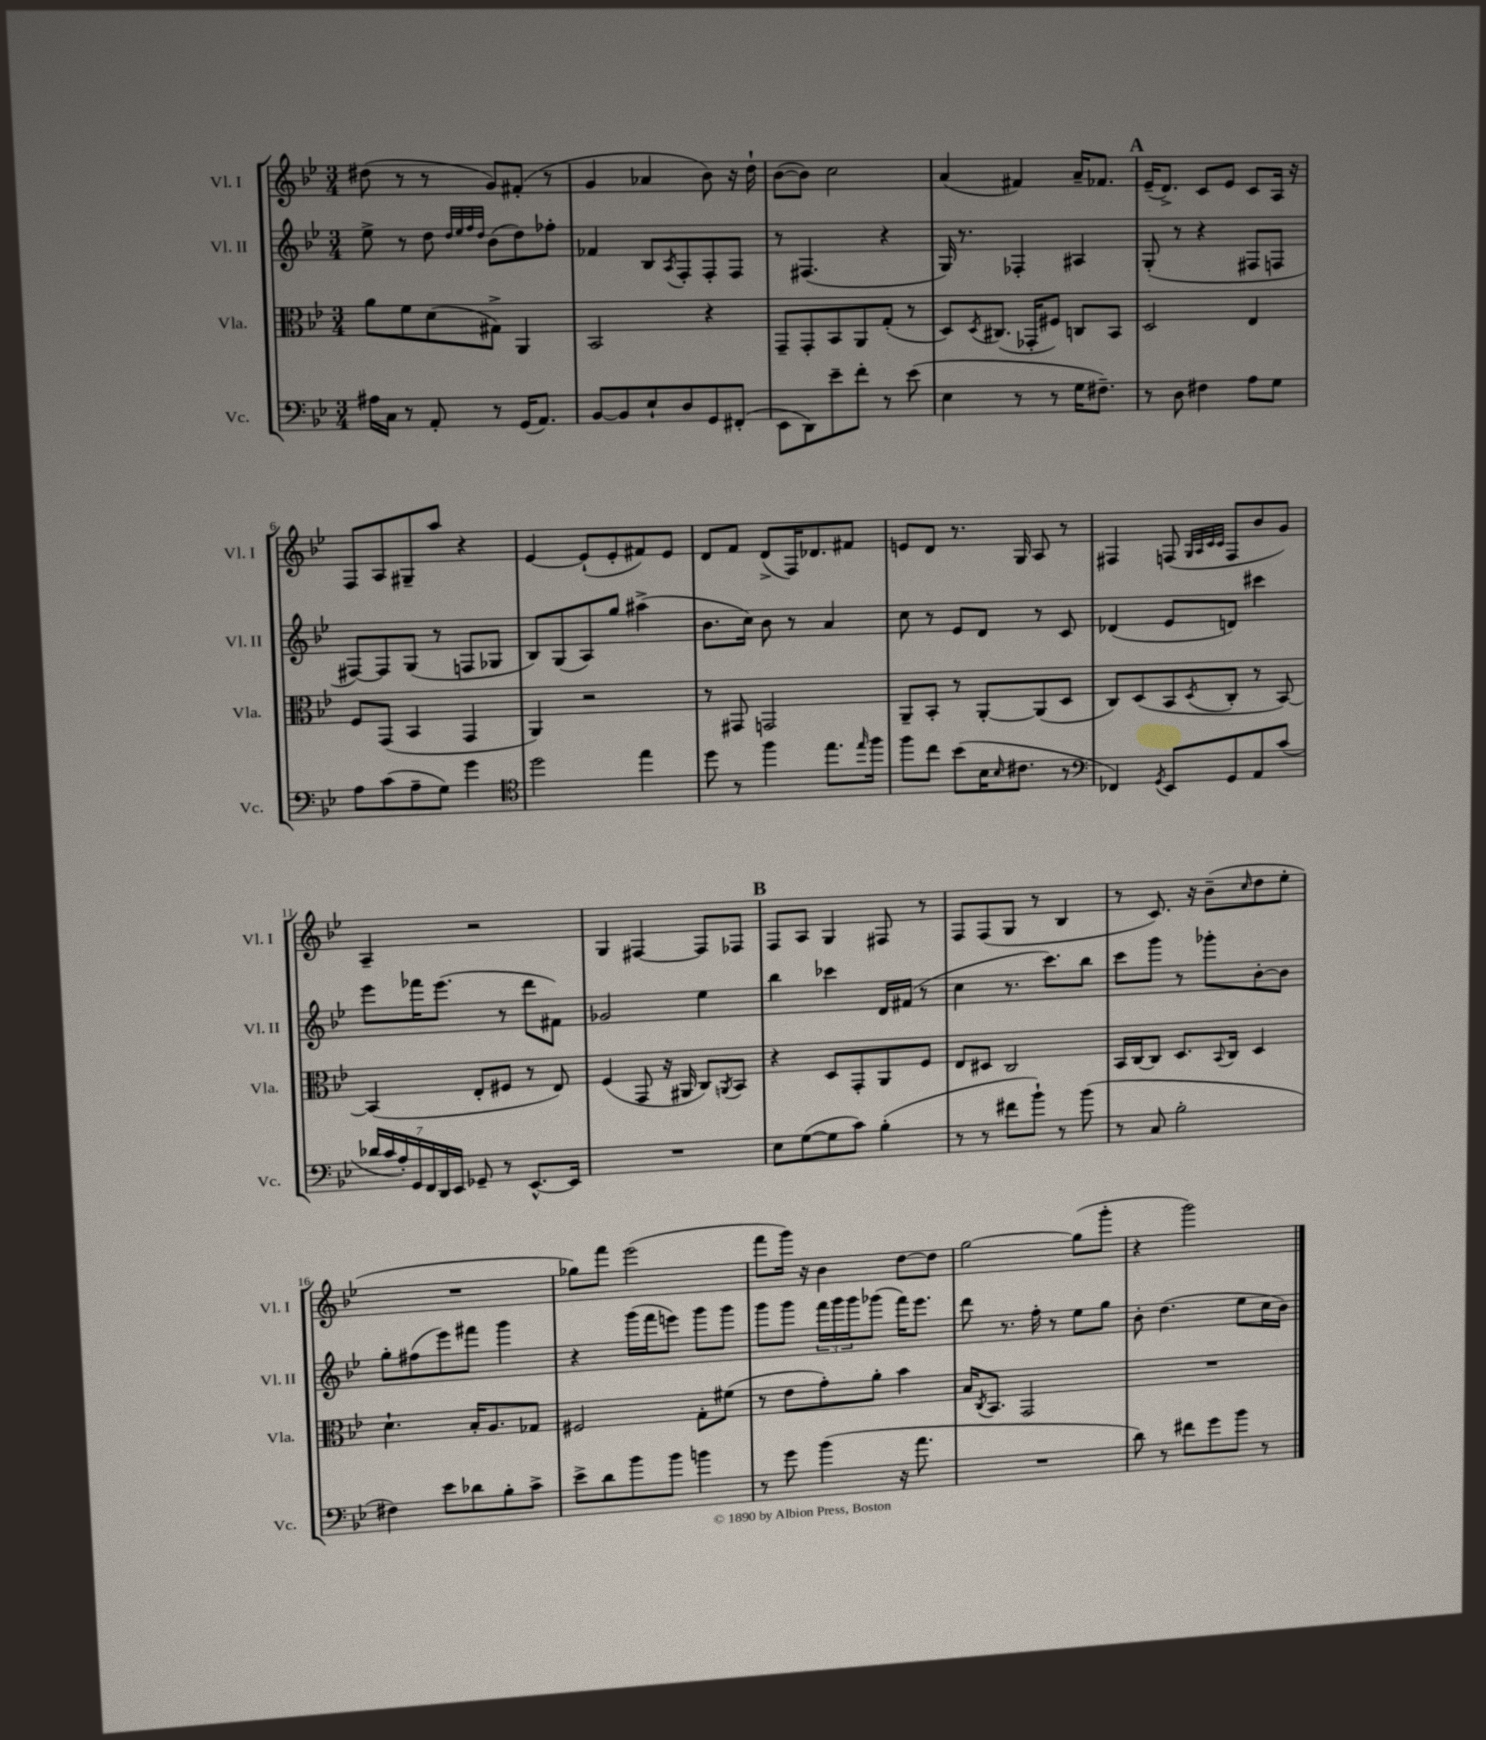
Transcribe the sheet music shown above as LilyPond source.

<<
\new StaffGroup <<
\new Staff = "s0" \with { instrumentName = "Vl. I" shortInstrumentName = "Vl. I" } {
    \clef treble \key bes \major \numericTimeSignature \time 3/4
    dis''8( r8 r8 g'8) fis'8-.( r8 |
    g'4 aes'4 bes'8) r16 d''16-! |
    bes'8~( bes'8) c''2 |
    a'4( fis'4) a'16-- fes'8. |
    \mark \markup { \bold "A" } ees'16--( d'8.->) c'8 ees'8 c'8 a16 r16 |
    f8 a8 gis8-- a''8 r4 |
    ees'4~ ees'8-!( ees'8-. fis'8) ees'8 |
    d'8 f'8 d'8->( f16) des'8. fis'8 |
    e'8 d'8 r8. g16 a8 r8 |
    fis4 f8( \grace { g32 a32 c'32 c'32 } f8 bes'8 g'8) |
    a4-- r2 |
    g4 fis4~ fis8 fes8 |
    \mark \markup { \bold "B" } f8 a8 g4 fis8 r8 |
    f8 f8( g8 r8 bes4 |
    r8 c'8.) r16 bes'8--( \grace { c''16 } d''8 ees''8-. |
    R2. |
    ges''8) f'''8 ees'''2( |
    f'''8 g'''16) r16 bes'4 d''8~ d''8 |
    g''2~ g''8( g'''8-. |
    r4 g'''2) \bar "|." |
}
\new Staff = "s1" \with { instrumentName = "Vl. II" shortInstrumentName = "Vl. II" } {
    \clef treble \key bes \major \numericTimeSignature \time 3/4
    ees''8-> r8 d''8 \grace { d''32 ees''32 f''32 d''32 } bes'8( d''8) fes''8-. |
    fes'4 bes8 \acciaccatura { a8 } f8-. f8-. f8 |
    r8 fis4.( r4 |
    g16) r8. fes4-. ais4 |
    \mark \markup { \bold "A" } g8-.( r8 r4 fis8 f8 |
    fis8~) fis8 g8( r8 f8 ges8 |
    bes8) g8( a8) g''8 ais''4->( |
    bes'8. c''16) bes'8 r8 a'4 |
    c''8 r8 ees'8 d'8 r8 c'8 |
    des'4( ees'8 d'8) cis'''4 |
    ees'''8 fes'''16 ees'''8.( r8 d'''8 fis'8) |
    ges'2 ees''4 |
    \mark \markup { \bold "B" } bes''4 ces'''4 d'16 fis'16( r8 |
    c''4 r8. c'''8.) bes''8 |
    c'''8 g'''8 r8 ges'''8-. bes'8~-. bes'8 |
    g''8-. fis''8( ees'''8) fis'''8 g'''4 |
    r4 g'''16( f'''16 e'''8) g'''8 g'''8 |
    g'''8 g'''8 \tuplet 3/2 { f'''16 g'''16 g'''16 } ges'''8( f'''16) ees'''8. |
    d'''8 r8. f''16-. r8 ees''8 g''8 |
    bes'8-. d''4.( ees''8 c''16 bes'16) \bar "|." |
}
\new Staff = "s2" \with { instrumentName = "Vla." shortInstrumentName = "Vla." } {
    \clef alto \key bes \major \numericTimeSignature \time 3/4
    a'8 f'8 d'8( gis8->) a,4 |
    bes,2 r4 |
    g,8-- g,8-. bes,8 a,8 g8-.( r8 |
    d8) \acciaccatura { d8 } cis8.( ges,16-. fis8) c8 bes,8 |
    \mark \markup { \bold "A" } d2 ees4 |
    f8 g,8( bes,4 g,4 |
    a,4) r2 |
    r8 gis,8 g,2 |
    a,8-- bes,8-. r8 a,8~-. a,8( d8 |
    c8) d8( bes,8 \acciaccatura { d8 } c8-. r8 bes,8~) |
    bes,4( ees8-. fis8 r8 ees8) |
    f4( g,8 r16 ais,16 c8) \acciaccatura { a,8 } bes,8 |
    \mark \markup { \bold "B" } r4 d8 g,8-. a,8 f8 |
    ees8 dis8 c2 |
    bes,16 c16~ c8 d8. \appoggiatura { bes,8 } c16 d4 |
    d'4.-! bes16-. a8. ges8 |
    fis2 g8-. fis'8( |
    r8 ees'8 g'8-.) a'8-. bes'4 |
    bes16 \acciaccatura { c8 } bes,8. g,2 |
    R2. \bar "|." |
}
\new Staff = "s3" \with { instrumentName = "Vc." shortInstrumentName = "Vc." } {
    \clef bass \key bes \major \numericTimeSignature \time 3/4
    ais16 c16 r8 a,8-. r8 g,16( a,8.) |
    bes,8~ bes,8 ees8-! d8 g,8 fis,8-.( |
    ees,8 d,8) ees'8-- f'8-. r8 ees'8( |
    ees4 r8 r8 g16 fis8.--) |
    \mark \markup { \bold "A" } r8 d8 fis4 a8 g8 |
    a8 c'8( a8-- g8) g'4 |
    \clef tenor d''2 ees''4 |
    d''8 r8 f''4 ees''8. \grace { ees''16 } f''16 |
    f''8 c''8 bes'8( bes16 \grace { bes16 } cis'8. r8 |
    \clef bass fes,4) \acciaccatura { g,8 } ees,8 g,8 a,8 c'8( |
    \tuplet 7/4 { des'16 c'16 a16-.) g,16 f,16 d,16 ees,16 } ges,8-- r8 ees,8.~-^ ees,16 |
    R2. |
    \mark \markup { \bold "B" } ees8 g8~( g8 c'8) bes4-.( |
    r8 r8 fis'8 bes'8-!) r8 bes'8( |
    r8 c8 bes2-. |
    fis4) ees'8 des'8 bes8-. c'8-> |
    ees'8-> d'8 bes'8 bes'8 b'4 |
    r8 g'8 bes'4( r16 a'8. |
    R2. |
    d'8) r8 fis'8 g'8 bes'8 r8 \bar "|." |
}
>>
>>
